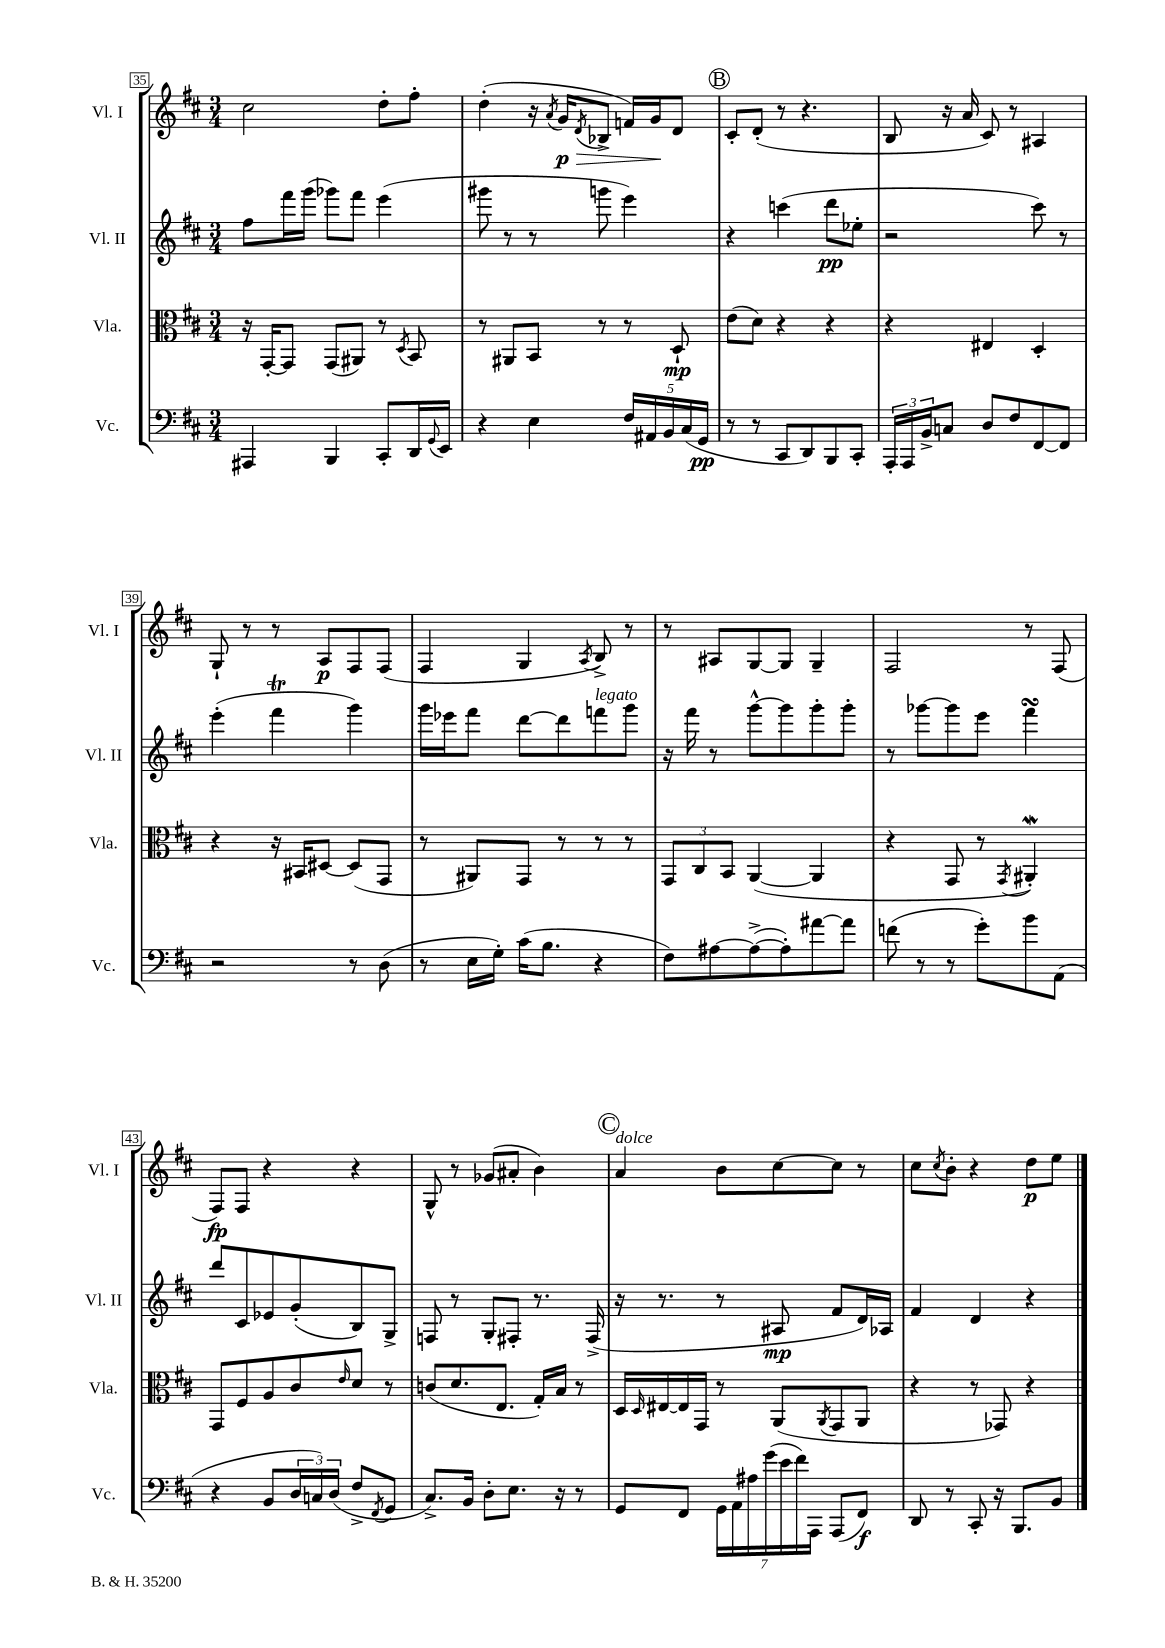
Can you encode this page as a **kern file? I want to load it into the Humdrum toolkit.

**kern	**kern	**kern	**kern
*staff4	*staff3	*staff2	*staff1
*clefF4	*clefC3	*clefG2	*clefG2
*k[f#c#]	*k[f#c#]	*k[f#c#]	*k[f#c#]
*M3/4	*M3/4	*M3/4	*M3/4
4AAA#/	16r	8ff#\L	2cc#\
.	[16GG'/LK	.	.
.	8GG/]J	16fff#\L	.
.	.	(16ggg\JJ	.
4BBB/	(8GG/L	8ggg-\L)	.
.	8AA#/J)	8fff#\J	.
8CC#'/L	8r	(4eee\	8dd'\L
.	8qD/	.	.
16DD/L	8BB/	.	8ff#'\J
8qqGG/	.	.	.
16EE/JJ	.	.	.
=	=	=	=
4r	8r	8ggg#\	(4dd'\
.	8AA#/L	8r	.
4E\	8BB/J	8r	16r
.	.	.	8qa/
.	.	.	16g/LK
.	.	.	8qd/
.	8r	8ggg\	8B-^/J
20F#/LL	8r	4eee\)	16f/LL)
20AA#/	.	.	.
.	.	.	16g/J
20BB/	.	.	.
.	8D`/	.	8d/J
(20C#/	.	.	.
20GG/JJ	.	.	.
=	=	=	=
8r	(8e\L	4r	8c#'/L
8r	8d\J)	.	(8d'/J
8CC#/L	4r	(4ccc\	8r
8DD/)	.	.	4.r
8BBB/	4r	8ddd\L	.
8CC#'/J	.	8ee-'\J	.
=	=	=	=
24AAA'/LL	4r	2r	8B/
24AAA/	.	.	.
24BB^/J	.	.	.
8C/J	.	.	16r
.	.	.	16a/
8D/L	4E#/	.	8c#/)
8F#/	.	.	8r
[8FF#/	4D'/	8ccc#\)	4A#/
8FF#/]J	.	8r	.
=	=	=	=
2r	4r	(4eee'\	8G`/
.	.	.	8r
.	16r	4fff#\	8r
.	16BB#/LK	.	.
.	[8D#/J	.	8A/L
8r	(8D#/]L	4ggg\)	8F#/
(8D\	8GG/J	.	(8F#/J
=	=	=	=
8r	8r	16ggg\LL	4F#/
.	.	16eee-\J	.
16E\LL	8AA#/L)	8fff#\J	.
16G'\JJ)	.	.	.
(16c#\LK	8GG/J	[8ddd\L	4G/
8.B\J	.	.	.
.	8r	8ddd\]	.
.	.	.	8qA/
4r	8r	8fff\	8B^/)
.	8r	8ggg\J	8r
=	=	=	=
8F#\L)	12GG/L	16r	8r
.	.	16fff#\	.
.	12C#/	.	.
[8A#\	.	8r	8A#/L
.	12BB/J	.	.
(8A#^\_	([4AA/	[8ggg^^\L	[8G/
8A#'\])	.	8ggg\]	8G/]J
[8a#\	4AA/]	8ggg'\	4G~/
8a#\]J	.	8ggg'\J	.
=	=	=	=
(8f\	4r	8r	2F#/
8r	.	[8ggg-\L	.
8r	8GG/	8ggg-\]	.
8g'\L)	8r	8eee\J	.
.	8qGG/	.	.
8b\	4AA#'/)	4fff#\	8r
(8AA\J	.	.	(8F#/
=	=	=	=
4r	8GG/L	8ddd/L	8F#/L)
.	8F#/	8c#/	8F#/J
8BB/L	8A/	8e-/	4r
24D/L	8c#/	(8g'/	.
24C/)	.	.	.
(24D/JJ	.	.	.
.	16qqe/	.	.
8F#^/L	8d/J	8B/)	4r
8qFF#/	.	.	.
8GG/J	8r	8G^/J	.
=	=	=	=
8.C#^/L)	(8c/L	8F/	8G^^/
.	8.d/	8r	8r
16BB/Jk	.	.	.
8D'\L	.	8G'/L	(8g-/L
.	8.E/J	.	.
8.E\J	.	8F#'/J	8a#'/J
.	16G'/LL)	8.r	4b\)
16r	16B/JJ	.	.
8r	8r	.	.
.	.	(16F#^/	.
=	=	=	=
8GG/L	16D/LL	16r	4a/
.	16qqD/	.	.
.	[16E#/	8.r	.
8FF#/J	16E#/]	.	.
.	16GG/JJ	.	.
28GG\LL	8r	8r	8b\L
28AA\	.	.	.
28A#\	.	.	.
(28g\	.	.	.
.	(8AA/L	8A#/	[8cc#\
28e\	.	.	.
28f#\)	.	.	.
28AAA\JJ	.	.	.
.	8qAA/	.	.
(8AAA/L	8GG/	8f#/L	8cc#\]J
8FF#/J)	8AA/J	16d/L)	8r
.	.	16A-/JJ	.
=	=	=	=
8DD/	4r	4f#/	8cc#\L
.	.	.	8qcc#/
8r	.	.	8b'\J
8CC#'/	8r	4d/	4r
16r	8GG-/)	.	.
8.BBB/L	.	.	.
.	4r	4r	8dd\L
8BB/J	.	.	8ee\J
==	==	==	==
*-	*-	*-	*-
